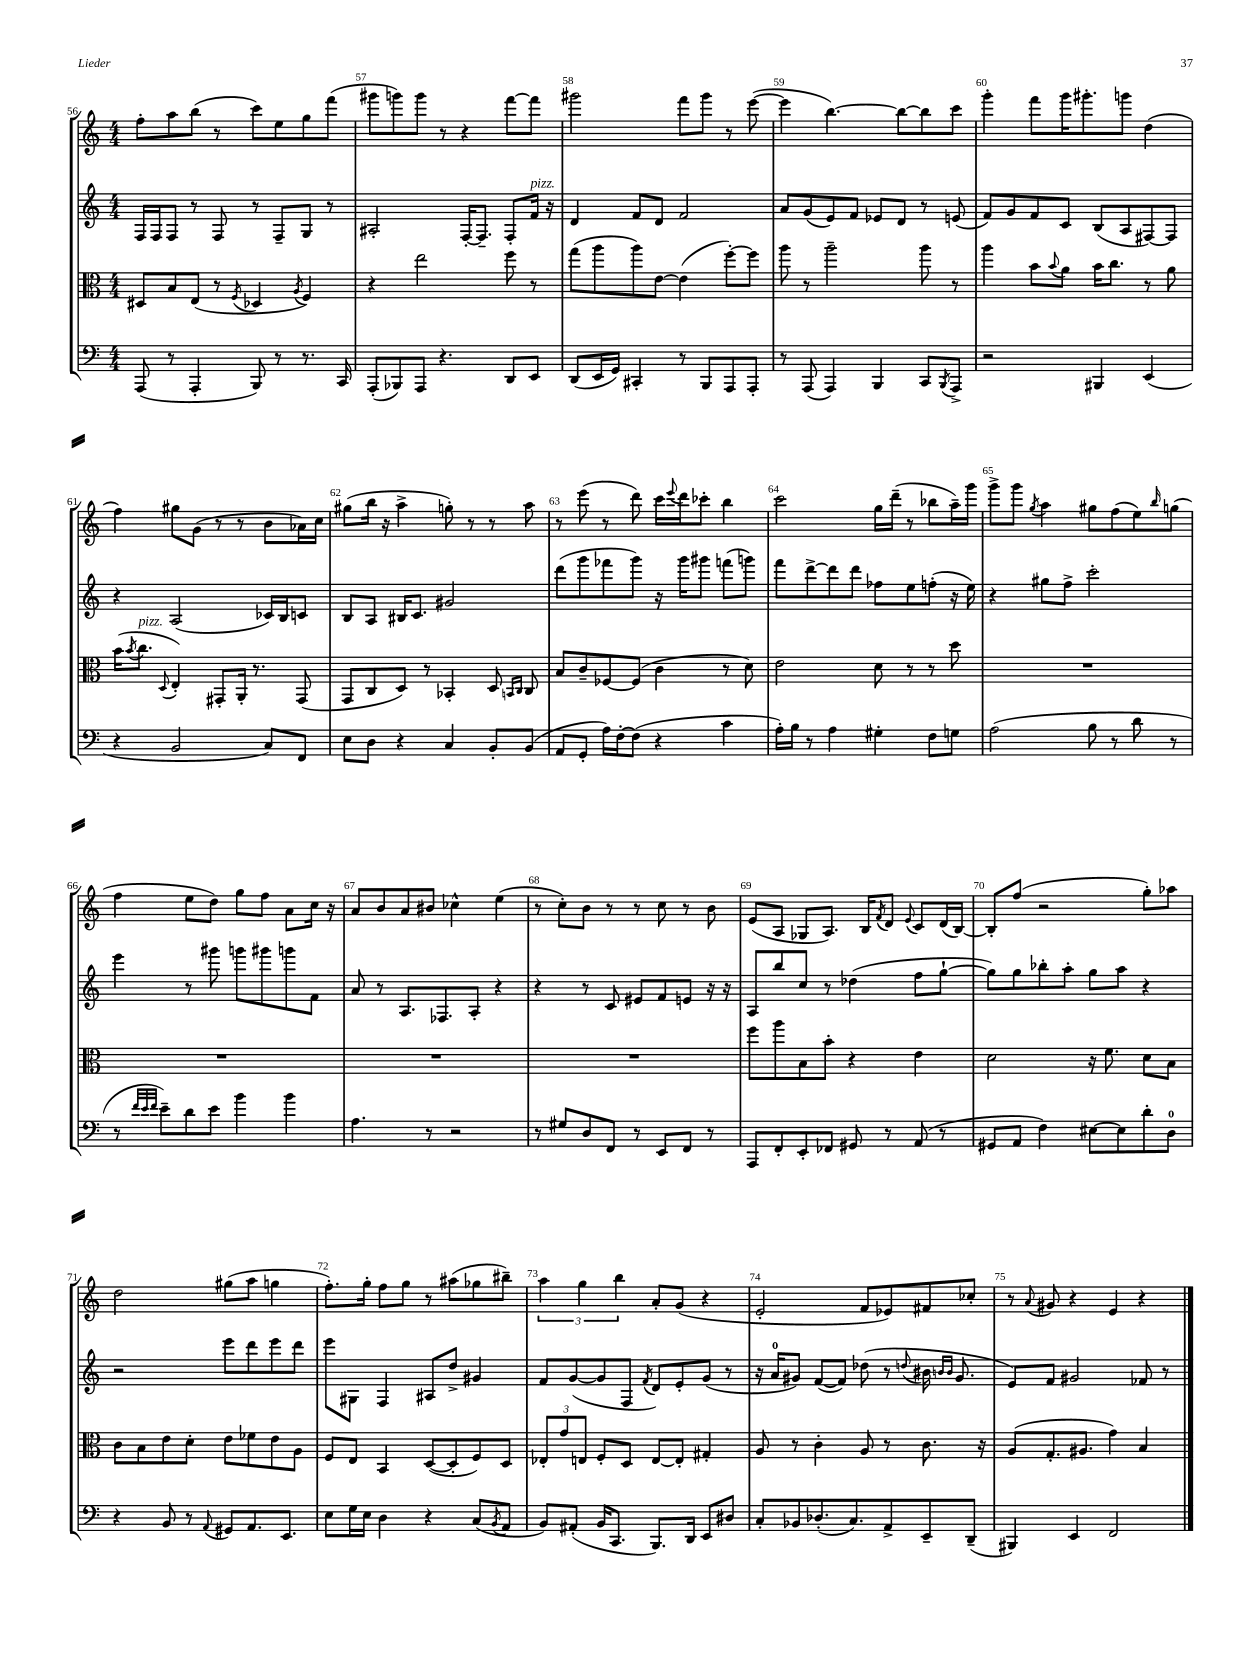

**kern	**kern	**kern	**kern
*part4	*part3	*part2	*part1
*staff4	*staff3	*staff2	*staff1
*clefF4	*clefC3	*clefG2	*clefG2
*k[]	*k[]	*k[]	*k[]
*M4/4	*M4/4	*M4/4	*M4/4
=56	=56	=56	=56
(8AAA/	8D#X/L	16F/LL	8ff'\L
.	.	16F/J	.
8r	8B/	8F/J	8aa\
4AAA'/	(8E/J	8r	(8bb\J
.	8r	8F/	8r
.	8qF/	.	.
8BBB/)	4D-X/	8r	8ccc\L)
8r	.	8F~/L	8ee\
.	8qA/	.	.
8.r	4F/)	8G/J	8gg\
.	.	8r	(8fff\J
16CC/	.	.	.
=57	=57	=57	=57
(8AAA'/L	4r	2A#X'/	8ggg#X\L
8BBB-X/)	.	.	8gggn\)
8AAA/J	2ee\	.	8ggg\J
4.r	.	.	8r
.	.	[16F'/KL	4r
.	.	8.F~/J]	.
8DD/L	8ff\	8F'/L	[8fff\L
!	!	!LO:TX:a:i:t=pizz.	!
8EE/J	8r	16f/Jk	8fff\J]
.	.	16r	.
=58	=58	=58	=58
(8DD/L	(8gg\L	4d/	2ggg#X\
16EE/L	8aa\	.	.
16GG/JJ)	.	.	.
4CC#X'/	8aa\)	8f/L	.
.	[8e\J	8d/J	.
8r	(4e\]	2f/	8fff\L
8BBB/L	.	.	8ggg#\J
8AAA/	[8ff'\L)	.	8r
8AAA'/J	8ff\J]	.	([8eee\
=59	=59	=59	=59
8r	8aa\	8a/L	4eee\]
(8AAA/	8r	(8g/	.
4AAA/)	2aa~\	8e/)	[4.bb\)
.	.	8f/J	.
4BBB/	.	8e-X/L	.
.	.	8d/J	8bb\L_
8CC/L	8aa\	8r	8bb\]
8qBBB/	.	.	.
8AAA^/J	8r	(8en/	8ccc\J
=60	=60	=60	=60
2r	4aa\	8f/L)	4ggg'\
.	.	8g/	.
.	8b\L	8f/	8fff\L
.	8qqb/	.	.
.	8a\J	8c/J	16ggg\K
.	.	.	8.ggg#X'\
4BBB#X/	16b\KL	(8B/L	.
.	8.cc\J	.	.
.	.	8A/	8gggn\J
(4EE/	8r	[8F#X/)	(4dd\
.	8a\	8F#/J]	.
!!LO:LB:g=z
=61	=61	=61	=61
4r	(16b\KL	4r	4ff\)
.	8qb/	.	.
!	!LO:TX:a:i:t=pizz.	!	!
.	8.cc\J	.	.
.	8qqD/	.	.
2BB/	4E'/)	(2A/	8gg#X\L
.	.	.	(8g\J
.	8GG#X'/L	.	8r
.	16AA'/Jk	.	8r
.	8.r	.	.
8C/L)	.	16c-X/LL)	8b\L
.	.	16B/J	.
8FF/J	(8GG#/	8cn/J	16a-X\L)
.	.	.	16cc\JJ
=62	=62	=62	=62
8E\L	8GG/L	8B/L	(8gg#X\L
8D\J	8C/	8A/J	16bb\Jk
.	.	.	16r
4r	8D/J)	16B#X/KL	4aa^\
.	.	8.c/J	.
.	8r	.	.
4C/	4BB-X'/	2g#X/	8ggn'\)
.	.	.	8r
8BB'/L	8D/	.	8r
.	16qqBBn/LL	.	.
.	16qqC/JJ	.	.
(8BB/J	8C/	.	8aa\
=63	=63	=63	=63
8AA/L	8B/L	(8ddd\L	8r
8GG'/J	8c~/	8ggg\	(8eee\
16A\LL)	[8F-X/	8fff-X\	8r
[16F'\J	.	.	.
(8F\J]	(8F-/J]	8ggg\J)	8ddd\)
4r	4c\	16r	16ccc\LL
.	.	.	8qqeee/
.	.	16ggg\KL	16ddd\J
.	.	8ggg#X\J	8ccc-X'\J
4c\	8r	(8fffn\L	4bb\
.	8d\)	8gggn\J)	.
=64	=64	=64	=64
16A'\LL)	2e\	8fff\L	2ccc\
16B\JJ	.	.	.
8r	.	[8ddd^\	.
4A\	.	8ddd\]	.
.	.	8ddd\J	.
4G#X'\	8d\	8ff-X\L	16gg\LL
.	.	.	(16ddd~\JJ
.	8r	8ee\	8r
8F\L	8r	(8ffn'\J	8bb-X\L
8Gn\J	8dd\	16r	16aa~\L)
.	.	16ee\)	16ggg\JJ
=65	=65	=65	=65
(2A\	1r	4r	8ggg^\L
.	.	.	8ggg\J
.	.	.	8qgg/
.	.	8gg#X\L	4aa\
.	.	8ff^\J	.
8B\	.	2ccc'\	8gg#X\L
8r	.	.	(8ff\
8d\	.	.	8ee\)
.	.	.	16qqbb/
8r	.	.	(8ggn\J
!!LO:LB:g=z
=66	=66	=66	=66
8r	1r	4eee\	4ff\
32qqf/LLL	.	.	.
32qqe/	.	.	.
32qqf/JJJ	.	.	.
8e~\L)	.	.	.
8d\	.	8r	8ee\L
8e\J	.	8ggg#X\	8dd\J)
4b\	.	8gggn\L	8gg\L
.	.	8ggg#X\	8ff\J
4b\	.	8gggn\	8a\L
.	.	8f\J	16cc\Jk
.	.	.	16r
=67	=67	=67	=67
4.A\	1r	8a/	8a/L
.	.	8r	8b/
.	.	8.A/L	8a/
8r	.	.	8b#X/J
.	.	8.F-X/	.
2r	.	.	4cc-X^^\
.	.	8A'/J	.
.	.	4r	(4ee\
=68	=68	=68	=68
8r	1r	4r	8r
8G#X/L	.	.	8cc'\L)
8D/	.	8r	8b\J
8FF/J	.	8c/	8r
8r	.	8e#X/L	8r
8EE/L	.	8f/	8cc\
8FF/J	.	8en/J	8r
8r	.	16r	8b\
.	.	16r	.
=69	=69	=69	=69
8AAA/L	8ff\L	8A/L	(8e/L
8FF'/	8aa\	8bb/	8A/J
8EE'/	8B\	8cc/J	8G-X/L
8FF-X/J	8b'\J	8r	8.A/J)
8GG#X/	4r	(4dd-X\	.
.	.	.	16B/KL
.	.	.	8qf/
8r	.	.	8d/J
.	.	.	8qqe/
(8AA/	4e\	8ff\L	8c/L
8r	.	[8gg`\J	(16d/L
.	.	.	[16B/JJ)
=70	=70	=70	=70
8GG#X/L	2d\	8gg\L])	8B'/L]
8AA/J	.	8gg\	(8ff/J
4F\)	.	8bb-X'\	2r
.	.	8aa'\J	.
[8E#X\L	16r	8gg\L	.
.	8.f\	.	.
8E#\]	.	8aa\J	.
8d'\	8d\L	4r	8gg'\L)
8D\J	8B\J	.	8aa-X\J
!!LO:LB:g=z
=71	=71	=71	=71
4r	8c\L	2r	2dd\
.	8B\	.	.
8BB/	8e\	.	.
8r	8d'\J	.	.
8qqAA/	.	.	.
8GG#X/L	8e\L	8eee\L	(8gg#X\L
8.AA/	8f-X\	8ddd\	8aa\J
.	8e\	8eee\	4ggn\
8.EE/J	.	.	.
.	8A\J	8ddd\J	.
=72	=72	=72	=72
8E\L	8F/L	8eee\L	8.ff'\L)
16G\L	8E/J	8G#X\J	.
16E\JJ	.	.	16gg'\Jk
4D\	4BB/	4F/	8ff\L
.	.	.	8gg\J
4r	([8D/L	8A#X/L	8r
.	8D'/]	8dd^/J	(8aa#X\L
(8C/L	8F/)	4g#X/	8gg-X\
8qBB/	.	.	.
8AA/J	8D/J	.	8bb#X~\J)
=73	=73	=73	=73
8BB/L)	12E-X'/L	8f/L	6aa\
.	12g/	.	.
(8AA#X'/J	.	([8g/	.
.	12En/J	.	6gg\
16BB/KL	8F'/L	8g/]	.
8.CC/J	.	.	.
.	.	.	6bb\
.	8D/J	8F/J	.
.	.	8qf/	.
8.BBB/L)	[8E/L	8d/L)	8a'/L
.	8E'/J]	8e'/	(8g/J
16DD/Jk	.	.	.
8EE/L	4G#X'/	(8g/J	4r
8D#X/J	.	8r	.
=74	=74	=74	=74
8C'/L	8A/	16r	2e'/
.	.	16a/KL	.
8BB-X/	8r	8g#X/J)	.
(8.D-X'/	4c'\	([8f/L	.
.	.	8f/J])	.
8.C/)	.	.	.
.	8A/	(8dd-X\	8f/L
8AA^/	8r	8r	8e-X/)
.	.	8qqddn/	.
8EE~/	8.c\	16b#X\	8f#X/
.	.	16qqbn/LL	.
.	.	16qqb/JJ	.
.	.	8.g#/	.
(8DD~/J	.	.	8cc-X'/J
.	16r	.	.
=75	=75	=75	=75
4BBB#X/)	(8A/L	8e/L)	8r
.	.	.	8qqa/
.	8.G'/	8f/J	8g#X/
4EE/	.	2g#X/	4r
.	8.A#X/J	.	.
2FF/	4g\)	.	4e/
.	4B/	8f-X/	4r
.	.	8r	.
==	==	==	==
*-	*-	*-	*-
